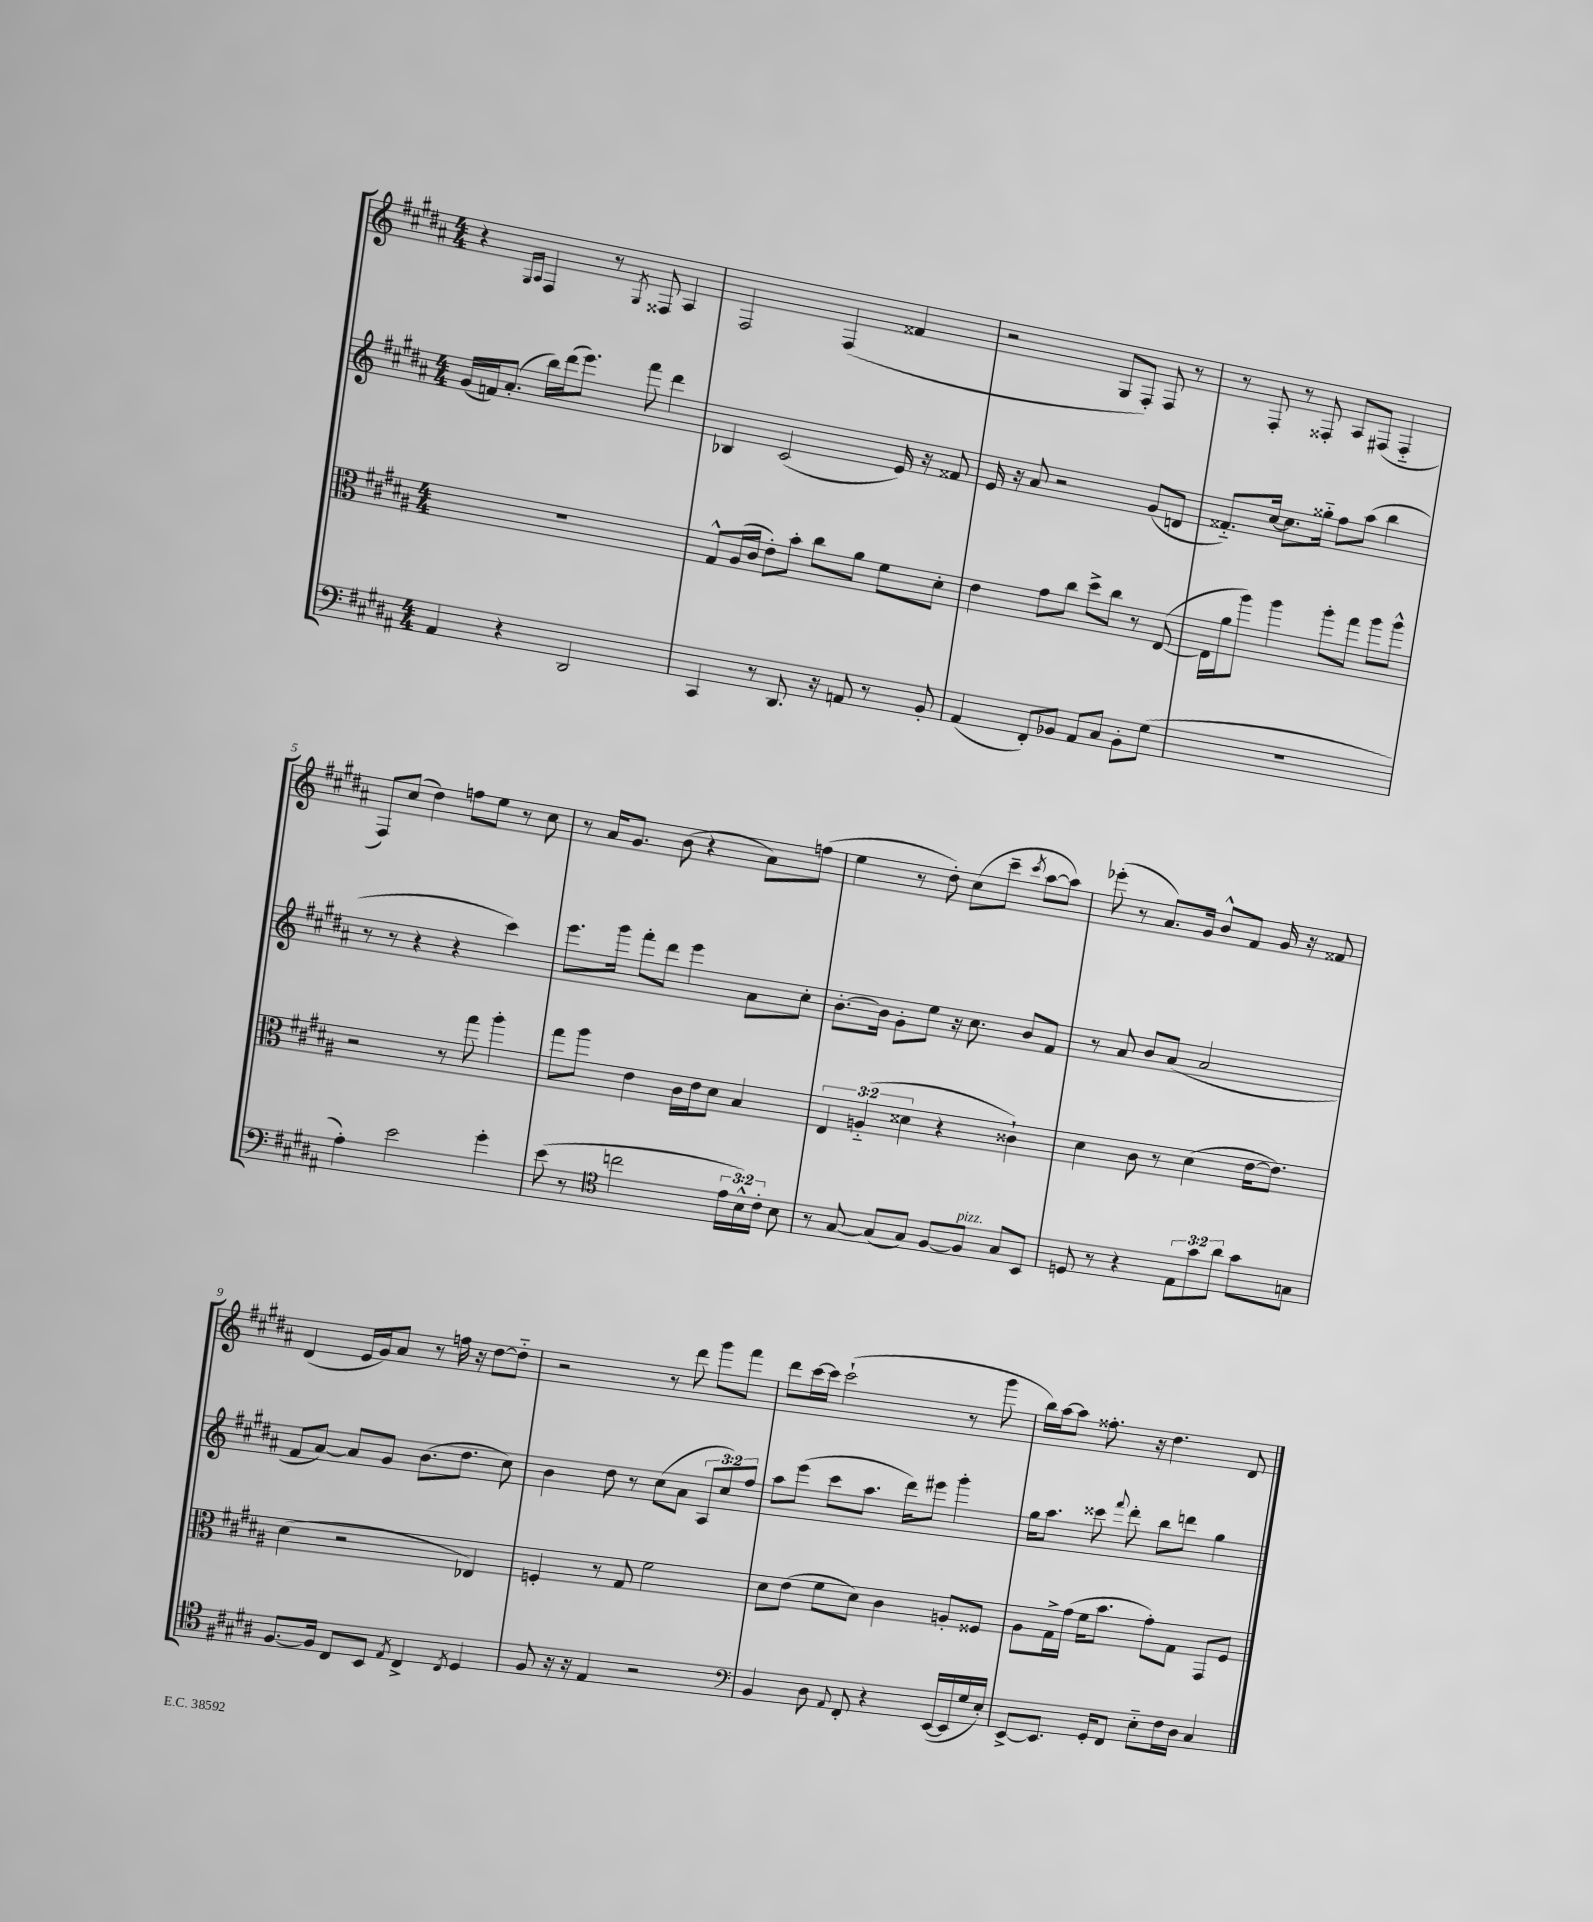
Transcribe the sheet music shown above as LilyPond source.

<<
\new StaffGroup <<
\new Staff = "s0" {
    \clef treble \key b \major \numericTimeSignature \time 4/4
    \autoBeamOff r4 \grace { gis16[ ais16] } fis4 r8 \acciaccatura { gis8 } fisis8 ais4 |
    fis2 fis4( fisis'4 |
    r2 gis8[ fis8]-.) fis8 r8 |
    r8 fis8-. r8 fisis8-. ais8[ fis8]( fis4-_ |
    fis8[) cis''8]( dis''4) f''8[ e''8] r8 cis''8 |
    r8 ais'16[ gis'8.] b'8( r4 ais'8[) f''8]( |
    e''4 r8 dis''8-.) cis''8[( cis'''8]-- \acciaccatura { cis'''8 } ais''8[~ ais''8]) |
    ees'''8-.( r8 ais'8.[) gis'16] b'8[-^ fis'8] gis'16 r16 fisis'8 |
    dis'4( e'16[ gis'16) ais'8] r8 f''16 r16 dis''8[~ dis''8]-_ |
    r2 r8 dis'''8 gis'''8[ fis'''8] |
    dis'''8[ cis'''16~ cis'''16] cis'''2-!( r8 gis'''8 |
    b''16[) ais''16~ ais''8] fisis''8.-. r16 dis''4. dis'8 \bar "|." |
}
\new Staff = "s1" {
    \clef treble \key b \major \numericTimeSignature \time 4/4 \override Staff.TupletNumber.text = #tuplet-number::calc-fraction-text
    \autoBeamOff gis'16[( f'16) ais'8.]-.( b''16[) dis'''16( e'''8.]) fis'''8 dis'''4 |
    bes4 cis'2( e'16) r16 fisis'8 |
    e'16 r16 ais'8 r2 gis'8[( d'8] |
    fisis'8.[-_) cis''16]~ cis''8.[ gisis''16]-_ fis''8[ ais''8]( b''4 |
    r8 r8 r4 r4 cis'''4) |
    e'''8.[ gis'''16] fis'''8[-. dis'''8] e'''4 ais'8[ cis''8]-. |
    b'8.[~-. b'16] gis'8[-. e''8] r16 cis''8. b'8[ fis'8] |
    r8 ais'8 b'8[ ais'8]( ais'2 |
    fis'8[ ais'8]~) ais'8[ gis'8] b'8.[( dis''8.] cis''8) |
    b'4 dis''8 r8 cis''8[( ais'8] \tuplet 3/2 { ais8[ cis''8) fis''8] } |
    ais''8[ e'''8]( cis'''8[ ais''8.] dis'''16[) eis'''8] gis'''4-. |
    gis''16[ ais''8.] cisis'''8 \appoggiatura { fis'''8 } dis'''8-. b''8[ d'''8] gis''4 \bar "|." |
}
\new Staff = "s2" {
    \clef alto \key b \major \numericTimeSignature \time 4/4 \override Staff.TupletNumber.text = #tuplet-number::calc-fraction-text
    \autoBeamOff R1 |
    gis8[-^ ais16( cis'16] e'8[-.) b'8]-. cis''8[ ais'8] fis'8[ dis'8]-. |
    e'4 gis'8[ cis''8] dis''8[-> cis''8] r8 e8~( |
    e16[ ais'16 ais''8]) ais''4 ais''8[-. gis''8] ais''8[ ais''8]-^ |
    r2 r8 gis''8 ais''4-. |
    gis''8[ ais''8] e'4 cis'16[ e'16 dis'8] b4 |
    \tuplet 3/2 { e4 a4-_( disis'4 } r4 cisis'4-!) |
    dis'4 cis'8 r8 dis'4( e'16[~ e'8.]) |
    dis'4( r2 ees4) |
    f4-. r8 gis8 fis'2 |
    dis'8[ e'8]( fis'8[ dis'8]) cis'4 a8[-. fisis8] |
    ais8[ gis16-> gis'16]( fis'16[ b'8.] gis'8[-.) gis8] gis,8[ fis8] \bar "|." |
}
\new Staff = "s3" {
    \clef bass \key b \major \numericTimeSignature \time 4/4 \override Staff.TupletNumber.text = #tuplet-number::calc-fraction-text
    \autoBeamOff ais,4 r4 dis,2 |
    cis,4 r8 dis,8. r16 a,8 r8 b,8-. |
    ais,4( fis,8[-.) bes,8] ais,8[ cis8] bes,8[-. gis8]( |
    R1 |
    ais4-.) e'2 gis'4-. |
    e'8( r8 \clef tenor c''2 \tuplet 3/2 { e'16[ b16-^) cis'16]-. } b8 |
    r8 gis8~ gis8[( gis8]) fis8[~ fis8]^\markup { \italic "pizz." } gis8[ b,8] |
    d8 r8 r4 \tuplet 3/2 { e8[ gis'8 ais'8] } gis'8[ g8] |
    fis8.[~ fis16] cis8[ b,8] \acciaccatura { e8 } cis4-> \acciaccatura { cis8 } dis4 |
    fis8 r16 r16 e4 r2 |
    \clef bass b,4 dis8 \appoggiatura { ais,8 } fis,8-. r4 e,16[~( e,16 gis16 e16]-.) |
    e,8[~-> e,8.] gis,16[-. fis,8] e8[-_ fis16 dis16] cis4 \bar "|." |
}
>>
>>
